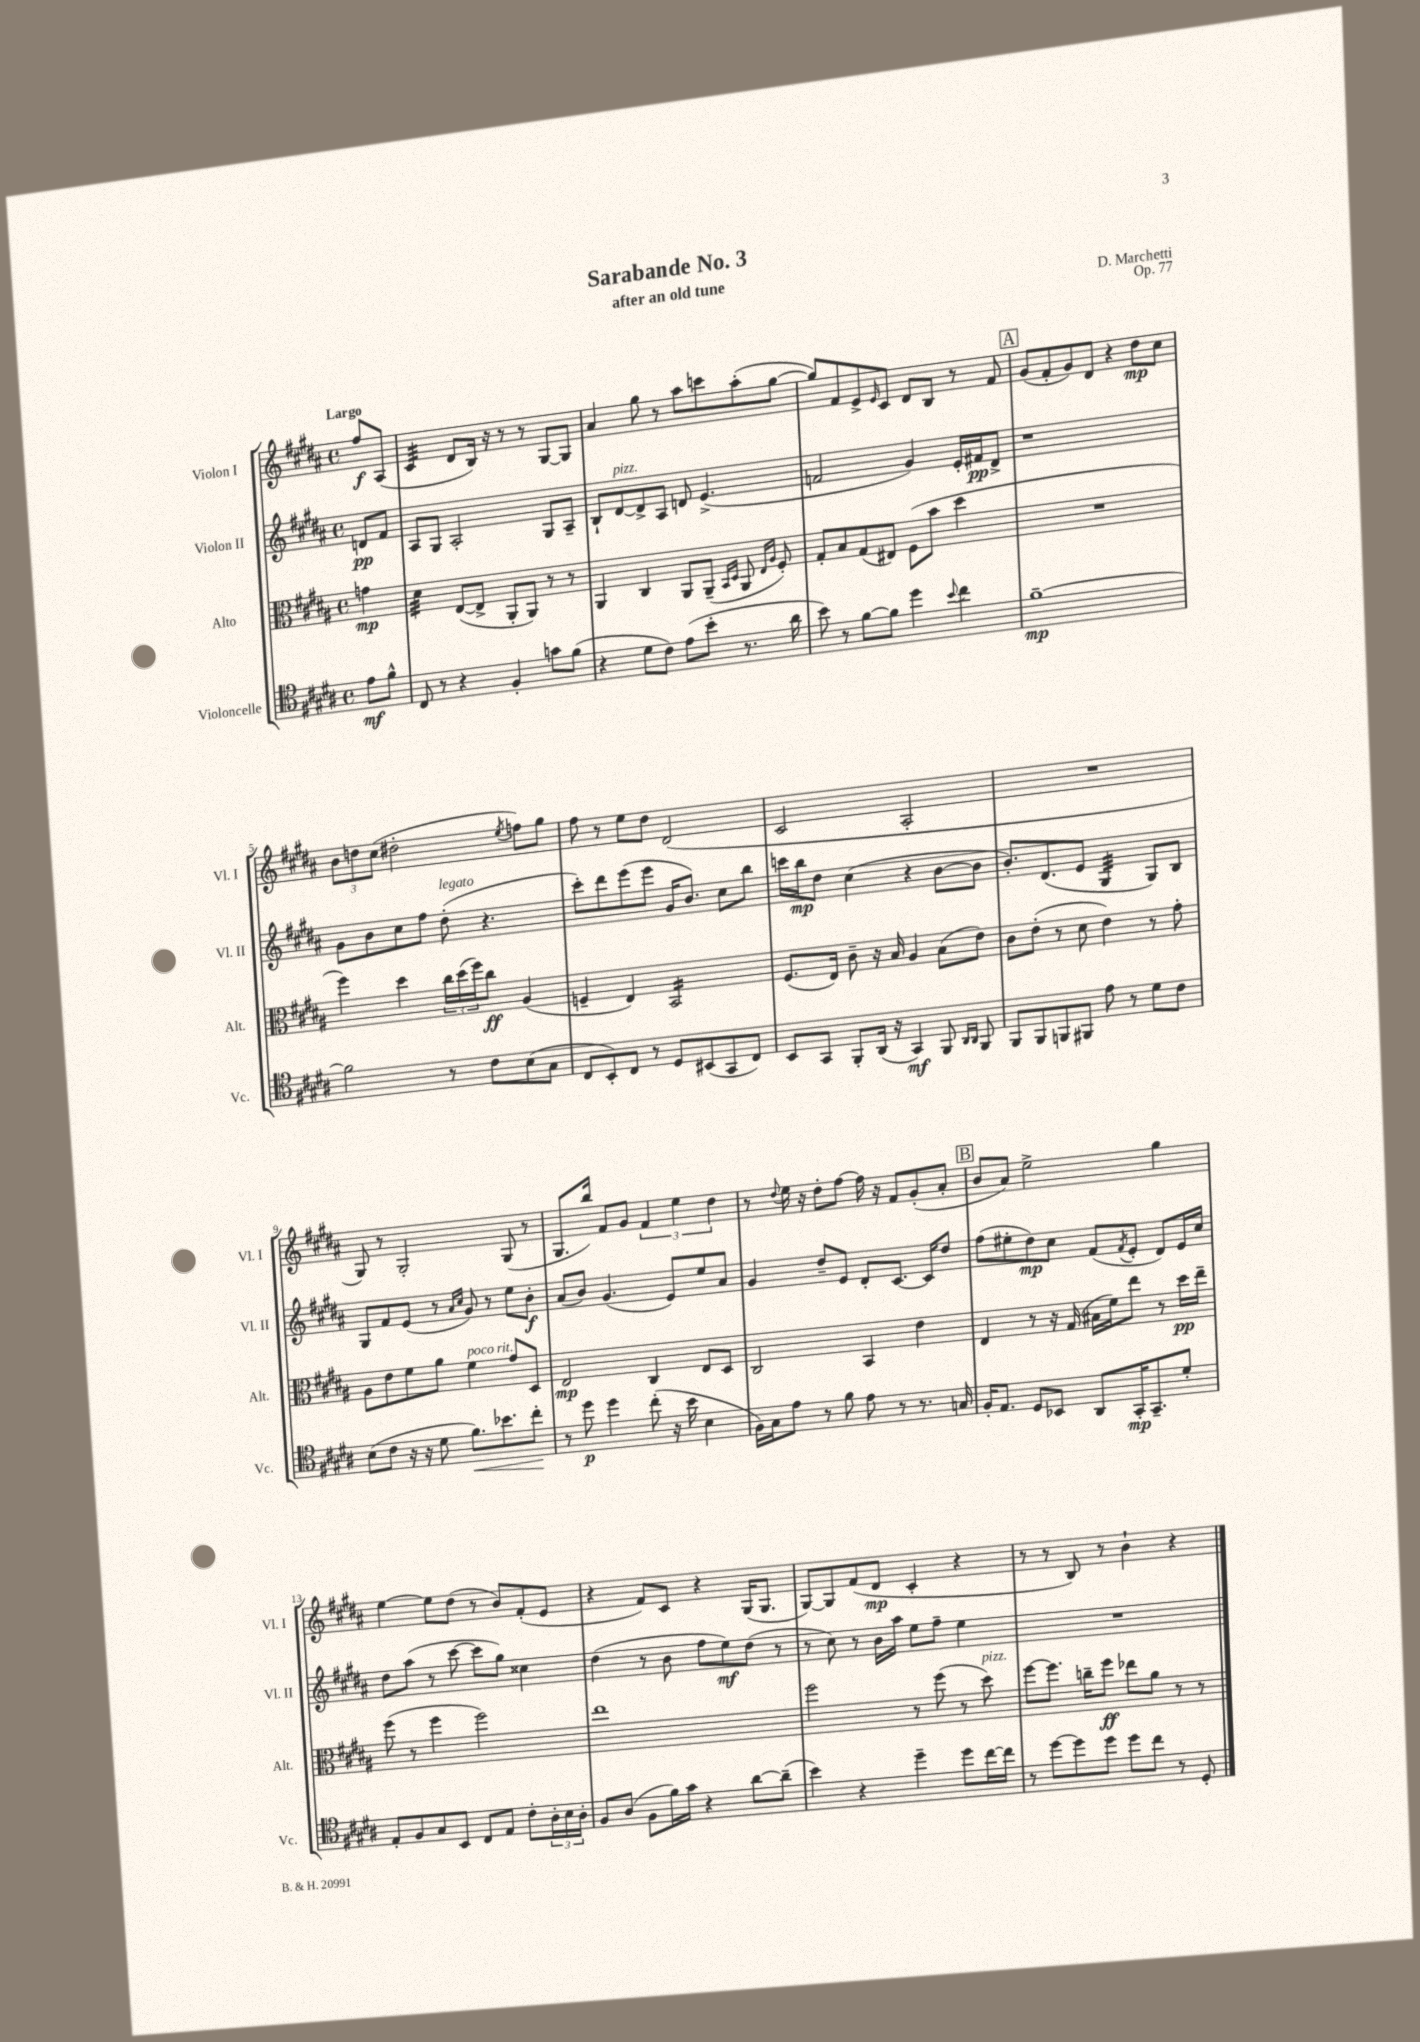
\header { title = "Sarabande No. 3" composer = "D. Marchetti" subtitle = "after an old tune" opus = "Op. 77" }
<<
\new StaffGroup <<
\new Staff = "s0" \with { instrumentName = "Violon I" shortInstrumentName = "Vl. I" } {
    \clef treble \key b \major \defaultTimeSignature \time 4/4 \partial 4 \tempo "Largo"
    fis''8\f ais8( |
    cis'4:32 dis'8 b16) r16 r8 r8 gis8~ gis8 |
    ais'4 gis''8 r8 ais''8 c'''8 ais''8-.( gis''8~ |
    gis''8) fis'8 e'8-> \grace { e'16 } cis'8 dis'8 b8 r8 fis'8 |
    \mark \markup { \box "A" } gis'8( fis'8-. gis'8) dis'8 r4 dis''8\mp cis''8 |
    \tuplet 3/2 { b'8 d''8 cis''8( } dis''2-. \acciaccatura { e''8 } f''8) gis''8 |
    fis''8 r8 e''8 dis''8 dis'2( |
    cis'2 ais2-. |
    R1 |
    gis8) r8 gis2-. gis8( r8 |
    gis8. b''16) fis'8 gis'8 \tuplet 3/2 { fis'4 e''4 dis''4 } |
    r8 \appoggiatura { dis''8 } e''16 r16 dis''8-. fis''8~ fis''16 r16 fis'8 gis'8-.( ais'8-. |
    \mark \markup { \box "B" } b'8 ais'8) e''2-> gis''4 |
    e''4~ e''8 dis''8( r8 b'8) fis'8-.( e'8 |
    r4 fis'8) cis'8 r4 gis16( gis8. |
    gis8~) gis8 fis'8( dis'8\mp cis'4-. r4 |
    r8 r8 b8) r8 b'4-! r4 \bar "|." |
}
\new Staff = "s1" \with { instrumentName = "Violon II" shortInstrumentName = "Vl. II" } {
    \clef treble \key b \major \defaultTimeSignature \time 4/4 \partial 4
    d'8\pp fis'8 |
    ais8 gis8 ais2-. gis8 ais8-- |
    b8-! dis'8~^\markup { \italic "pizz." } dis'8-> ais8 d'8 e'4.->( |
    f'2 gis'4) e'16-. fis'16\pp dis'8-> |
    \mark \markup { \box "A" } r1 |
    gis'8 b'8 cis''8 fis''8 dis''8-.^\markup { \italic "legato" }( r4. |
    cis'''8-.) dis'''8 e'''8( e'''8 gis'16 b'8.) cis''8 b''8 |
    c'''16 b''16\mp dis''8 cis''4( r4 b'8~ b'8 |
    b'8.-.) dis'8.( e'8 gis4:32 gis8) b8 |
    gis8 fis'8 e'8( r8 \grace { ais'16 cis''16 } gis'8) r8 e''8 b'8-.\f |
    ais'8( b'8) gis'4.( e'8) e''8 ais'8 |
    gis'4 dis''8-- e'8 dis'8-. cis'8.~ cis'16 dis''8 |
    \mark \markup { \box "B" } fis''8( eis''8-. dis''8\mp) cis''8 fis'8( \acciaccatura { fis'8 } e'8-. dis'8) e'16 cis''16 |
    dis''8 ais''8( r8 cis'''8~ cis'''8 gis''8) cisis''4 |
    dis''4( r8 b'8 fis''8 e''8\mf) dis''8( r8 |
    r8 cis''8) r8 b'16 ais''16 e''8 fis''8-- e''4 |
    R1 \bar "|." |
}
\new Staff = "s2" \with { instrumentName = "Alto" shortInstrumentName = "Alt." } {
    \clef alto \key b \major \defaultTimeSignature \time 4/4 \partial 4
    g'4\mp |
    dis'4:32 e8~( e8-> ais,8-. ais,8) r8 r8 |
    ais,4 cis4 ais,8 ais,8--( \grace { b,16 dis16 } ais,8 \grace { e16 ais16 } fis8-.) |
    gis8-. b8 gis8( eis8) fis8( b'8 dis''4 |
    \mark \markup { \box "A" } R1 |
    fis''4) dis''4 \tuplet 3/2 { cis''16 dis''16( fis''16) } cis''8\ff ais4( |
    f4-- e4) b,2:16 |
    fis8.( e16) cis'8-- r16 b16 ais4 b8( e'8) |
    cis'8 e'8-.( r8 dis'8 e'4) r8 gis'8-. |
    ais8 e'8 fis'8 ais'8 fis'4^\markup { \italic "poco rit." } gis'8 dis8 |
    e2\mp cis4 e8 dis8 |
    cis2 b,4 e'4 |
    \mark \markup { \box "B" } e4 r8 r16 gis16( bis16 fis'16) e''8 r8 dis''16\pp e''16-- |
    fis''8( r8 fis''4 fis''2) |
    e''1 |
    fis''2 r8 fis''8( r8 dis''8^\markup { \italic "pizz." }) |
    fis''8~ fis''8. c''16-- fis''8\ff ees''8 ais'8 r8 r8 \bar "|." |
}
\new Staff = "s3" \with { instrumentName = "Violoncelle" shortInstrumentName = "Vc." } {
    \clef tenor \key b \major \defaultTimeSignature \time 4/4 \partial 4
    e'8\mf fis'8-^ |
    cis8 r8 r4 fis4-. g'8 fis'8( |
    r4 dis'8 cis'8) e'8( b'8-. r8. ais'16 |
    b'8) r8 fis'8~ fis'8 dis''4 \appoggiatura { b'8 } cis''4 |
    \mark \markup { \box "A" } fis'1~--\mp |
    fis'2 r8 cis'8 b8( gis8 |
    cis8 b,8-.) cis8 r8 dis8 bis,8( gis,8 cis8) |
    b,8 gis,8 fis,8-. ais,16( r16 gis,4\mf) fis,8 \grace { ais,16 ais,16 } fis,8 |
    fis,8 fis,8 f,8 fis,8 e'8 r8 dis'8 cis'8 |
    b8( cis'8 r16 r16 dis'8 fis'8.\<) bes'8. cis''8-.\! |
    r8 dis''8\p dis''4 cis''8-.( r16 b'16 b4 |
    fis16) gis16 e'8 r8 fis'8 e'8 r8 r8. g16 |
    \mark \markup { \box "B" } fis16-. e8. dis8 bes,8 ais,8 gis,16-.\mp gis,8.-- dis'8-. |
    e8-. fis8 gis8 b,8 cis8 e8 cis'8-. \tuplet 3/2 { ais16-. b16 ais16-. } |
    fis8 ais8( fis8 fis'16) gis'16 r4 ais'8~ ais'8--( |
    b'4) r4 dis''4-- dis''8 cis''16~ cis''16 |
    r8 dis''8~ dis''8 dis''8 dis''8 cis''8 r8 dis8-. \bar "|." |
}
>>
>>
